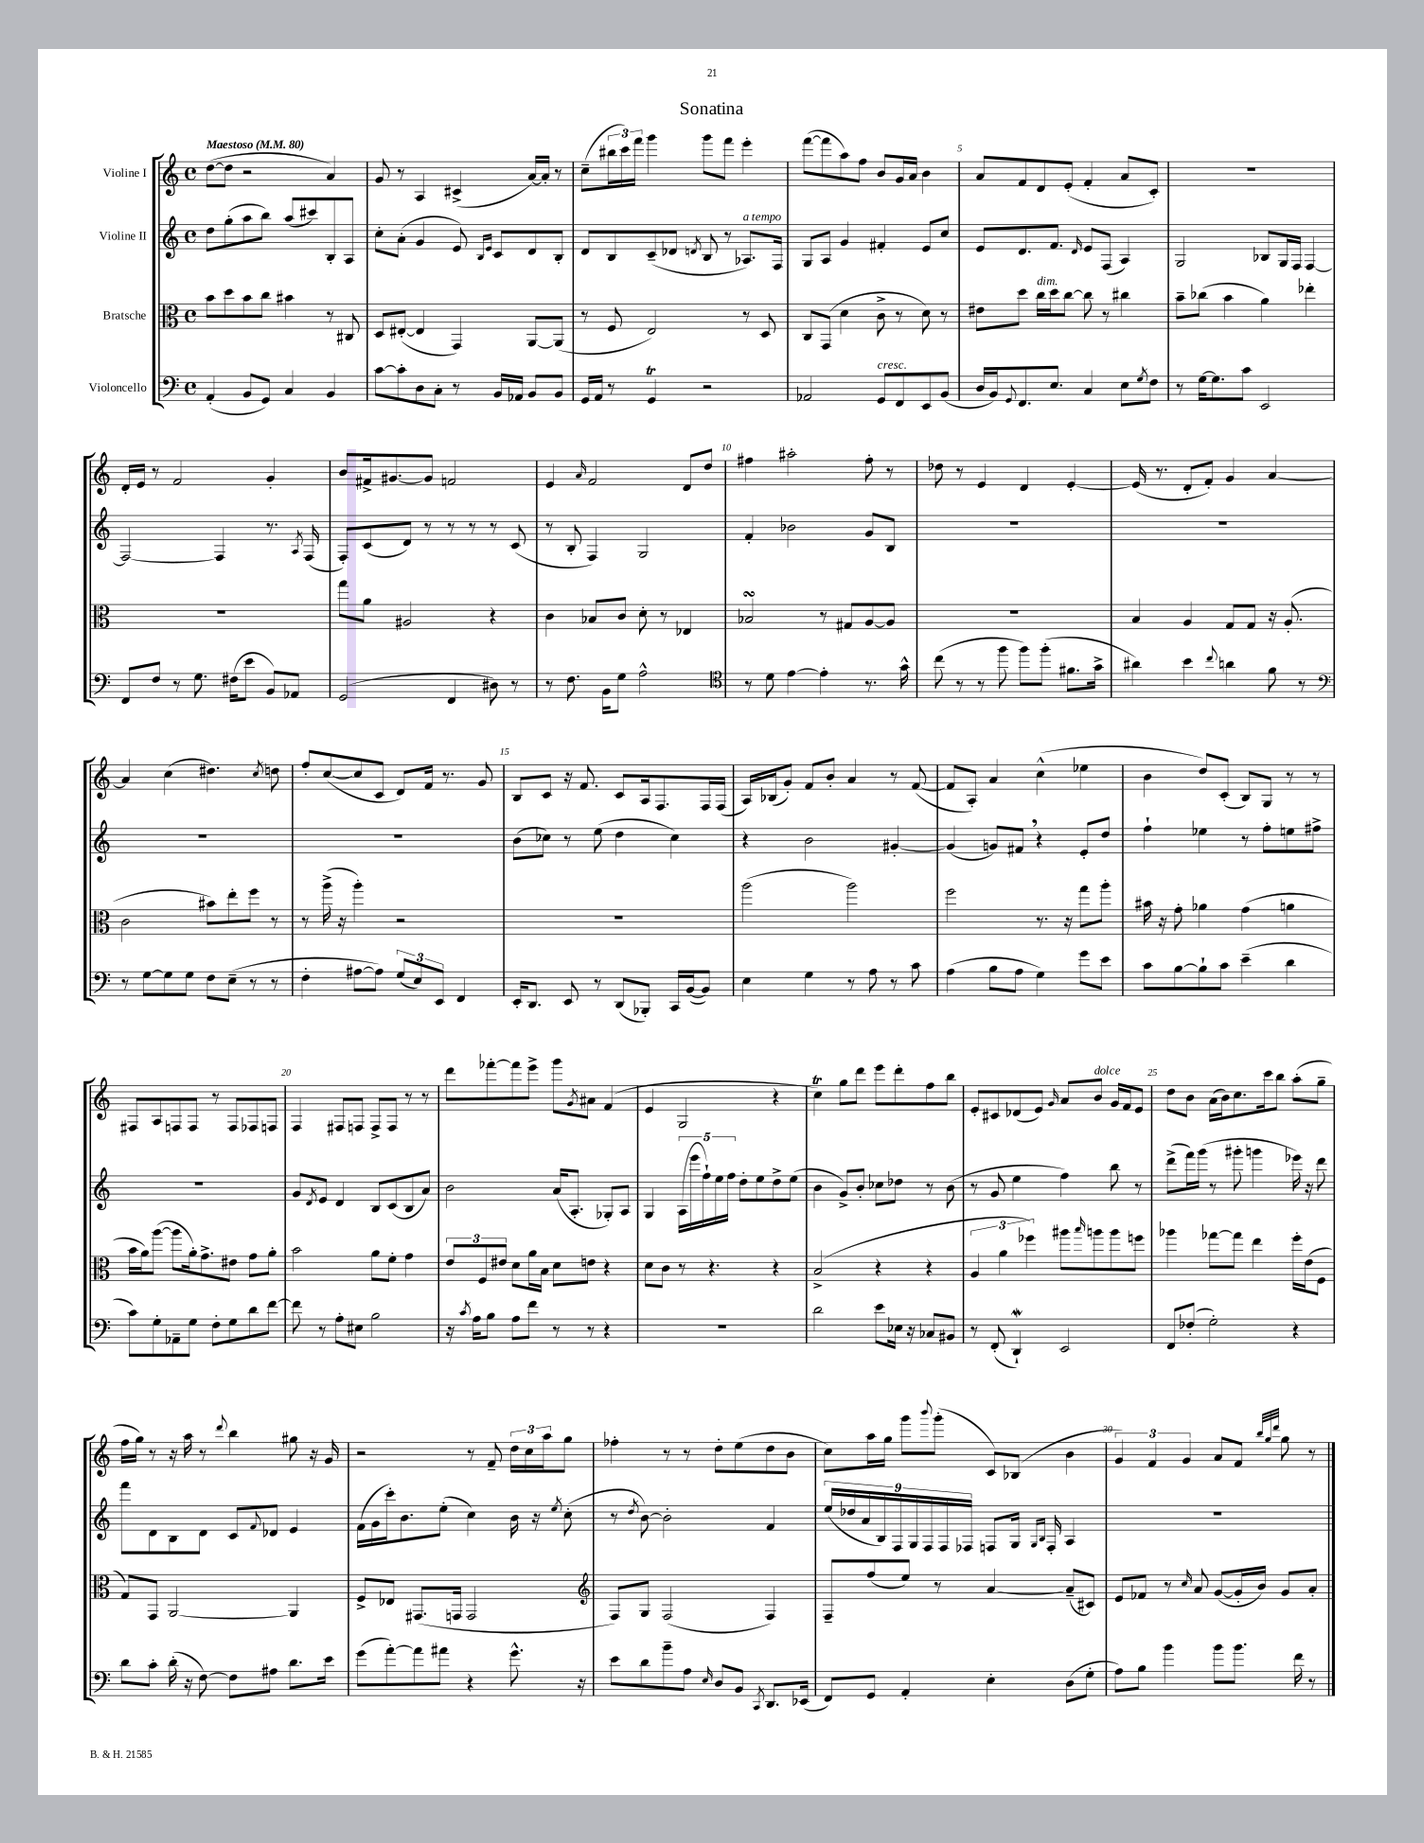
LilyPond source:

\header { title = "Sonatina" }
<<
\new StaffGroup <<
\new Staff = "s0" \with { instrumentName = "Violine I" } {
    \clef treble \key c \major \defaultTimeSignature \time 4/4 \tempo "Maestoso" 4 = 80
    d''8~( d''8 r2 a'4) |
    g'8 r8 a4 cis'4->( a'16~) a'16-. r8 |
    c''8--( \tuplet 3/2 { bis''16 c'''16) f'''16 } g'''4 g'''8 f'''8 e'''4-. |
    f'''8~( f'''8 a''8) f''8 b'8 g'16 a'16 b'4 |
    a'8 f'8 d'8 e'8-.( f'4-. a'8 c'8-.) |
    R1 |
    d'16-. e'16 r8 f'2 g'4-. |
    b'8 fis'16-> gis'8.~ gis'8 f'2 |
    e'4 \grace { a'16 } f'2 d'8 d''8 |
    fis''4 ais''2-. fis''8-. r8 |
    des''8 r8 e'4 d'4 e'4~-. |
    e'16( r8. d'8-. f'8-.) g'4 a'4~ |
    a'4 c''4( dis''4.) \acciaccatura { c''8 } d''8 |
    f''8-. c''8~( c''8 c'8 d'8) f'16 r8. g'8 |
    b8 c'8 r16 f'8. c'8 a16 f8. f16 f16( |
    a16) bes16( g'8-.) f'8 b'8-. a'4 r8 f'8~( |
    f'8 a8-.) a'4 c''4-^( ees''4 |
    b'4 d''8) c'8-.( b8) g8 r8 r8 |
    fis8 a8 f8 f8 r8 f8 fes8 f8 |
    f4 fis8 f8 f8-> f8 r8 r8 |
    d'''8 fes'''8~-. fes'''8 e'''8-> g'''8 \acciaccatura { g'8 } ais'8 f'4( |
    e'4 g2 r4 |
    c''4\trill) g''8 d'''8 e'''8 d'''8-. f''8 b''8 |
    e'8-. cis'8 des'8( e'8) \grace { g'16 } a'8 b'8^\markup { \italic "dolce" } g'16 f'16 e'8 |
    d''8 b'8 a'16( b'16) c''8. c'''16 b''8 a''8-.( g''8-- |
    f''16 g''16) r8 r16 a''16 r8 \appoggiatura { d'''8 } b''4 gis''8 r16 g'16 |
    r2 r8 f'8-- \tuplet 3/2 { d''16 c''16 a''16 } g''8 |
    fes''4-. r8 r8 d''8-. e''8( d''8 b'8 |
    c''8) a''16 g''16 g'''8 \appoggiatura { b'''8 } g'''8-.( c'8) bes8( b'4 |
    \tuplet 3/2 { g'4) f'4 g'4 } a'8 f'8 \grace { b''32 g''32 d'''32 } g''8 r8 \bar "|." |
}
\new Staff = "s1" \with { instrumentName = "Violine II" } {
    \clef treble \key c \major \defaultTimeSignature \time 4/4
    d''8 g''8-.( a''8 b''8) a''8( cis'''8) b8-. a8 |
    c''8-. a'8-.( g'4 e'8) \grace { b16 e'16 } c'8 d'8 b8-. |
    d'8 b8 c'8--( des'8 \acciaccatura { d'8 } b8 r8 aes8.^\markup { \italic "a tempo" }) f16 |
    g8 a8 g'4 fis'4-. e'8 c''8 |
    e'8 d'8. f'8. \grace { d'16 } e'8 f8( a4) |
    g2 bes8 g16 f16 f4~ |
    f2~ f4 r8. \acciaccatura { a8 } f16( |
    f8-.) c'8( d'8) r8 r8 r8 r8 c'8( |
    r8 b8-. f4) g2 |
    f'4-. bes'2 g'8 b8 |
    R1 |
    R1 |
    R1 |
    R1 |
    b'8( ces''8) r8 e''8( d''4 ces''4) |
    r4 b'2 gis'4~-. |
    gis'4( g'8) fis'8 \breathe r4 e'8-. d''8 |
    f''4-! ees''4 r8 f''8-. e''8 fis''8-> |
    R1 |
    g'8 \acciaccatura { d'8 } e'8 d'4 b8 c'8( b8 a'8) |
    b'2 a'16( a8.-. ges8-.) a8 |
    g4 \tuplet 5/4 { a16( e'''16 f''16-!) e''16 f''16 } d''8-. e''8 d''8-> e''8( |
    b'4 g'8->) b'8-. ces''8 des''8 r8 b'8( |
    r8 g'8 e''4 f''4) b''8 r8 |
    d'''8->( f'''16) g'''16( r8 gis'''8-. g'''4 ees'''16) r16 d'''8 |
    f'''8 d'8 b8 d'8 c'8 \appoggiatura { f'8 } des'8 e'4 |
    f'16( g'16 c'''16-.) b'8. e''8-.( c''4) b'16 r16 \acciaccatura { e''8 } c''8-.( |
    r8 \acciaccatura { d''8 } b'8~) b'2-. f'4 |
    \tuplet 9/8 { e''16( des''16 a'16 b16) f16 g16 f16 f16 fes16 } f8 g16 \grace { g16 b16 } f16-. a4 |
    R1 \bar "|." |
}
\new Staff = "s2" \with { instrumentName = "Bratsche" } {
    \clef alto \key c \major \defaultTimeSignature \time 4/4
    b'8 d''8 b'8 c''8 bis'4 r8 cis8 |
    d8 eis8~-.( eis4 g,4) a,8~ a,8( |
    r8 f8 e2) r8 d8 |
    c8 g,8( d'4 c'8-> r8 d'8) r8 |
    eis'8 d''8 c''16^\markup { \italic "dim." } d''16 c''8~ c''8 r8 cis''4 |
    b'8-- ces''8( b'4 a'4) ees''4-. |
    R1 |
    g''8 a'8 ais2 r4 |
    c'4 bes8 c'8 d'8-. r8 ees4 |
    bes2\turn r8 gis8 a8~ a8 |
    R1 |
    b4 a4 g8 g8 r16 a8.-.( |
    c'2 bis'8) e''8-. f''8 r8 |
    r8 a''16->( r16 a''4-.) r2 |
    R1 |
    a''2( a''2) |
    f''2 r8. r16 g''8 a''8-. |
    bis'16 r16 g'8-. aes'4 g'4( a'4 |
    b'16 a'16) a''8~( a''8 a'16-.) g'8.-> eis'8 g'8 a'8-. |
    b'2 a'8 f'8-. g'4 |
    \tuplet 3/2 { e'8 f8 eis'8 } d'8 a'16 b16 d'8 e'8 r4 |
    d'8 c'8 r8 r4. r4 |
    b2->( r4 r4 |
    \tuplet 3/2 { a4 a'4 fes''4) } ais''8 \grace { b''16 } a''8 a''8 f''8 |
    aes''4 ges''8~ ges''8 e''4 f''16-. e'16( f8 |
    g8) g,8 a,2~ a,4 |
    f8-> ees8 gis,8.( g,16 g,2 |
    \clef treble f8) g8 f2( f4) |
    f8-- f''8( e''8) r8 a'4~ a'8--( cis'8) |
    e'8 fes'8 r8 \grace { c''16 } a'8 g'8~( g'16-. b'16) g'8 a'8-. \bar "|." |
}
\new Staff = "s3" \with { instrumentName = "Violoncello" } {
    \clef bass \key c \major \defaultTimeSignature \time 4/4
    a,4-.( b,8 g,8) c4 b,4 |
    c'8~ c'8-. d8 c8-. r8 b,16 aes,16 b,8 b,8 |
    g,16 a,16 r8 g,4\trill r2 |
    aes,2 g,8^\markup { \italic "cresc." } f,8 e,8 b,8( |
    d16 b,16) \appoggiatura { g,8 } f,8. e8. c4 e8 \acciaccatura { g8 } f8 |
    r8 g16~ g8. c'8 e,2 |
    f,8 f8 r8 g8. fis16( e'8 b,8) aes,8 |
    g,2( f,4 dis8) r8 |
    r8 f8. b,16 g8 a2-^ |
    \clef tenor r8 d'8 e'4~ e'4-. r8. g'16-^ |
    c''8( r8 r8 f''8 f''8) f''8-.( fis'8. g'16-> |
    ais'4) b'4 \appoggiatura { c''8 } a'4 f'8 r8 |
    \clef bass r8 g8~ g8 g8 f8 e8--( r8 r8 |
    f4-. ais8~ ais8) \tuplet 3/2 { g8( e8) e,8 } f,4 |
    e,16-. d,8. e,8 r8 d,8( bes,,8-.) c,16 b,16~( b,8) |
    e4 g4 r8 a8 r8 c'8 |
    a4( b8 a8 g4) g'8 e'8 |
    c'8 b8~ b8-! c'8 e'4--( d'4 |
    c'8) g8-. aes,8-- g8 f8-. g8 d'8 f'8~ |
    f'8 r8 a8-. eis8 b2 |
    r16 \acciaccatura { c'8 } a16 b8 a8 f'8 r8 r8 r4 |
    R1 |
    d'2 e'8 ees16 r16 ces8 bis,8 |
    r8 f,8-.( d,4-!\mordent) e,2 |
    f,8 fes8-.( g2-.) r4 |
    d'8 c'8-. d'16-.( r16 f8~) f8 ais8 d'8. e'16 |
    g'8( a'8~-.) a'8 ais'8 r4 g'8.-^ r16 |
    e'8 d'8 b'8-- a8 \grace { e16 } d8 b,8 \acciaccatura { c,8 } d,8. ees,16( |
    f,8) g,8 a,4-. e4-. d8( g8-. |
    a8) b8 b'4 b'8 b'8. f'16 r8 \bar "|." |
}
>>
>>
\layout { \context { \Score \override BarNumber.break-visibility = ##(#f #t #t) barNumberVisibility = #(every-nth-bar-number-visible 5) } }
